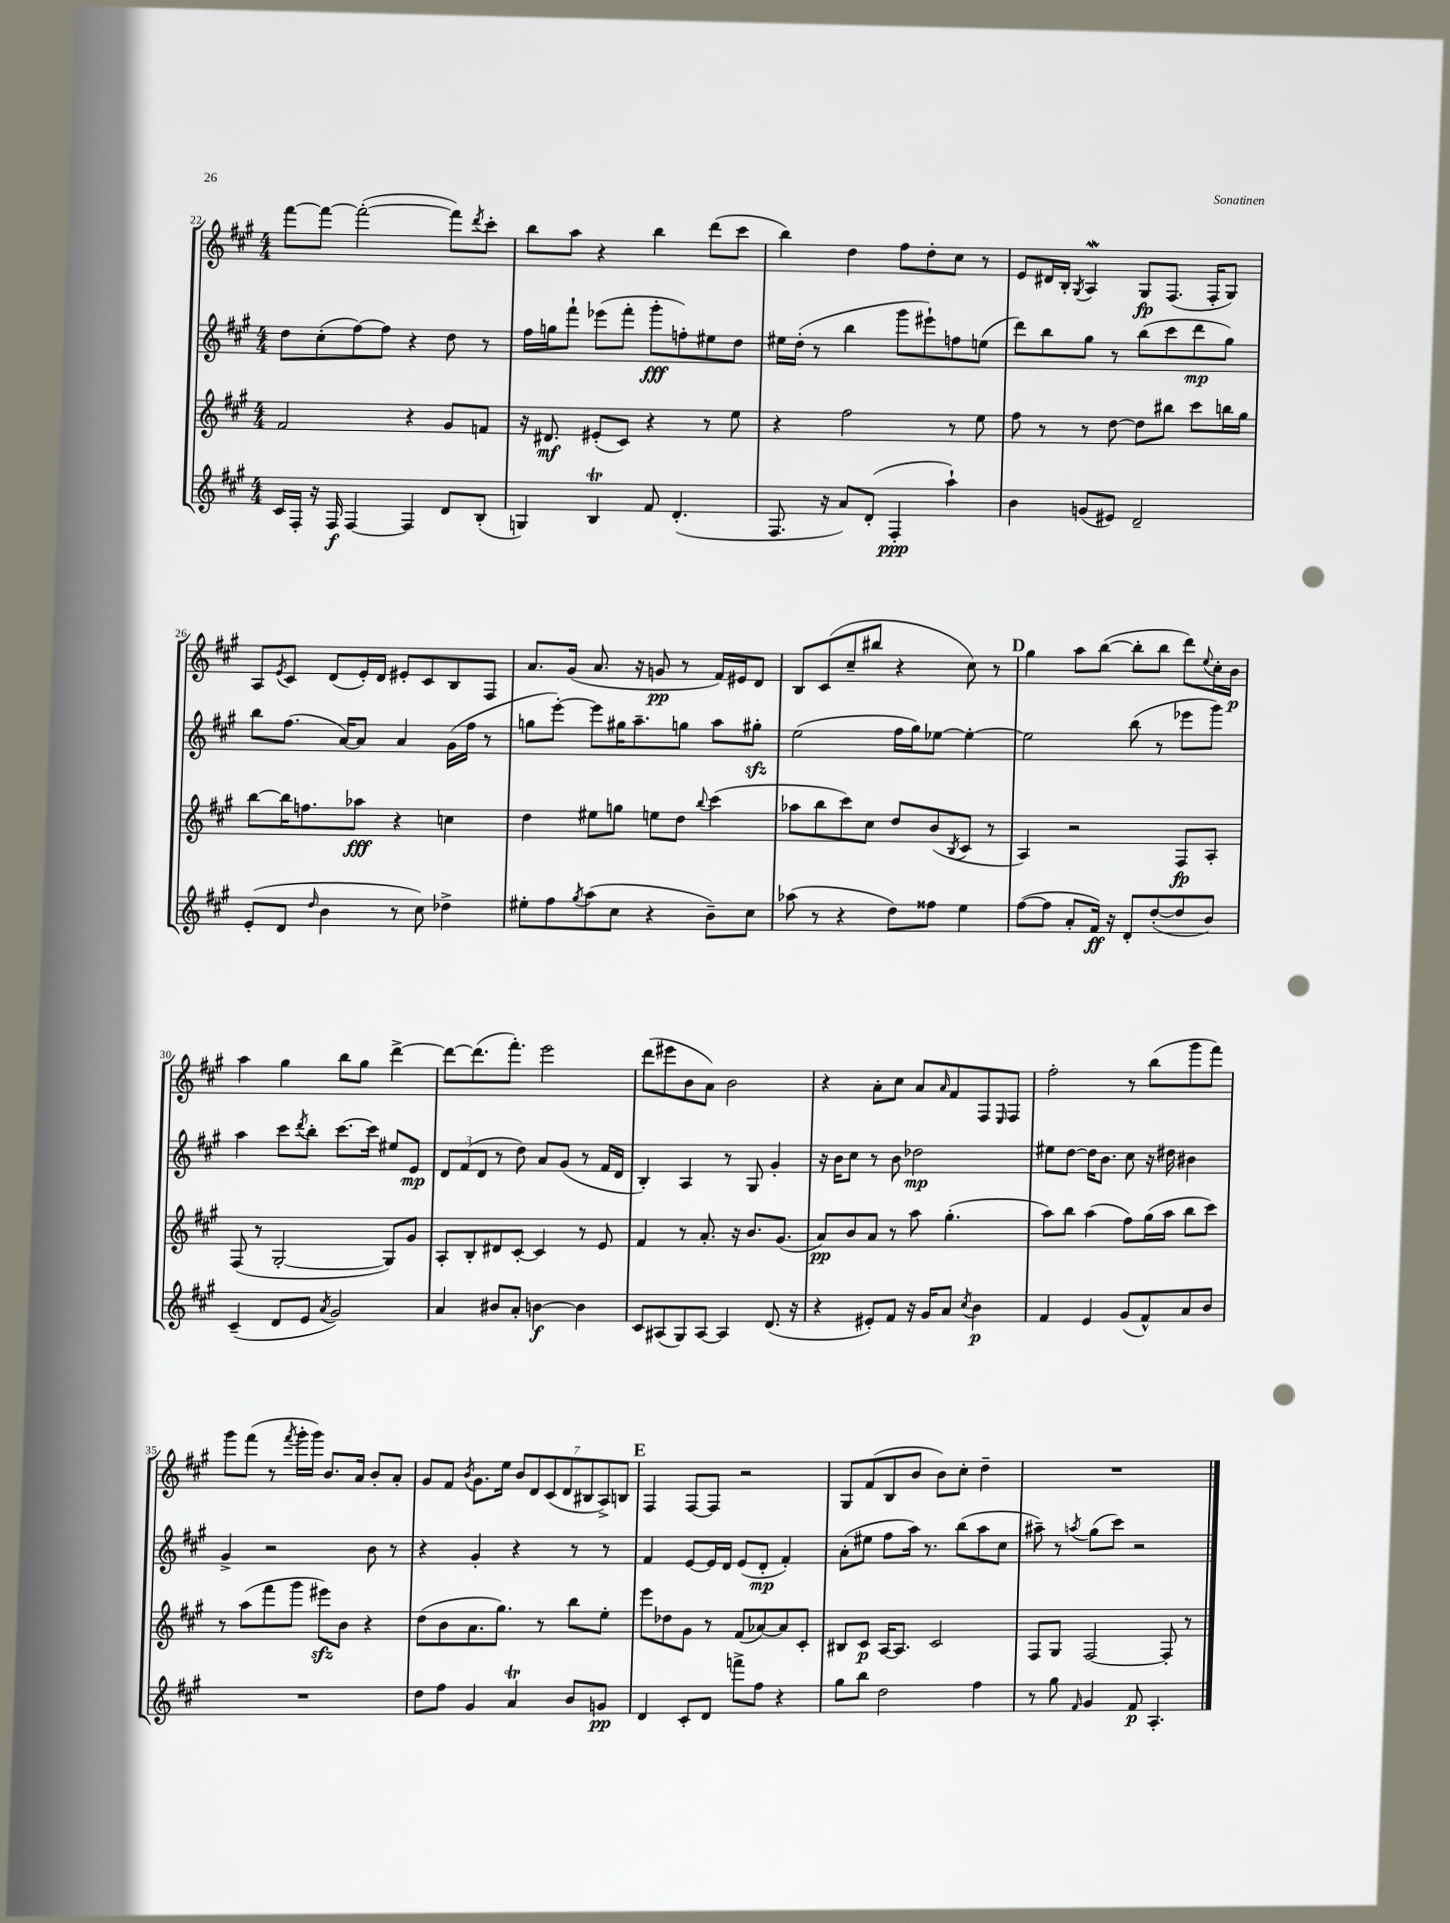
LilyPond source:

<<
\new StaffGroup <<
\new Staff = "s0" {
    \clef treble \key a \major \numericTimeSignature \time 4/4
    fis'''8~ fis'''8~ fis'''2~-.( fis'''8) \acciaccatura { d'''8 } cis'''8-. |
    b''8 a''8 r4 b''4 d'''8( cis'''8 |
    b''4) d''4 fis''8 d''8-. cis''8 r8 |
    e'8 dis'16 b16-. \acciaccatura { gis8 } a4\mordent gis8\fp fis8.( fis16-. gis8) |
    a8 \acciaccatura { e'8 } cis'8 d'8( e'16-.) d'16 eis'8-. cis'8 b8 fis8 |
    a'8. gis'16( a'8. r16 g'8\pp r8 fis'16) eis'16 d'8 |
    b8 cis'8( cis''8-- bis''8 r4 cis''8) r8 |
    \mark \markup { \bold "D" } gis''4 a''8 b''8~( b''8-. b''8 d'''8) \appoggiatura { e''8 } cis''16-. b'16\p |
    a''4 gis''4 b''8 gis''8 d'''4~-> |
    d'''8~ d'''8.( fis'''8.-.) e'''2 |
    d'''8( eis'''8 b'8 a'8) b'2 |
    r4 a'8-. cis''8 a'8 \grace { a'16 } fis'8 fis8 \grace { e16 } fis8 |
    fis''2-. r8 b''8( gis'''8 fis'''8) |
    gis'''8 fis'''8( r8 \acciaccatura { fis'''8 } gis'''16-. gis'''16) b'8. a'16 b'8-. a'8-. |
    gis'8 fis'8 \acciaccatura { b'8 } gis'8. e''16 \tuplet 7/4 { b'8 d'8 cis'8( d'8 bis8 a8->) b8 } |
    \mark \markup { \bold "E" } fis4 fis8~ fis8 r2 |
    gis8 fis'8( b8 b'8 b'8) cis''8-. d''4-- |
    R1 \bar "|." |
}
\new Staff = "s1" {
    \clef treble \key a \major \numericTimeSignature \time 4/4
    d''8 cis''8-.( fis''8~) fis''8 r4 d''8 r8 |
    fis''16 g''16 fis'''8-! ees'''8( fis'''8-. gis'''8-.\fff f''8-.) eis''8 d''8 |
    eis''16 d''16-.( r8 b''4 gis'''8 eis'''8-!) f''8 e''8( |
    d'''8) b''8 gis''8 r8 b''8( cis'''8 d'''8\mp gis''8) |
    b''8 fis''8.( a'16~) a'8 a'4 gis'16( fis''16 r8 |
    g''8 e'''8~-.) e'''8 gis''16 a''8.-- g''8 a''8 gis''8-.\sfz |
    e''2( fis''16 gis''16) ees''8~ ees''4~-. |
    \mark \markup { \bold "D" } ees''2 b''8( r8 ees'''8 gis'''8) |
    a''4 cis'''8 \acciaccatura { d'''8 } b''8-. cis'''8.~ cis'''16 eis''8 e'8\mp |
    \tuplet 3/2 { d'8 fis'8( d'8 } r8 d''8) a'8 gis'8( r8 fis'16 d'16 |
    b4-.) a4 r8 gis8 gis'4-. |
    r16 b'16 cis''8 r8 b'8 des''2\mp |
    eis''8 d''8~ d''16 b'8. cis''8 r16 dis''16 bis'4 |
    gis'4-> r2 b'8 r8 |
    r4 gis'4-. r4 r8 r8 |
    \mark \markup { \bold "E" } fis'4 e'8~ e'16 d'16 e'8( d'8-.\mp fis'4-.) |
    a'8-.( eis''8 fis''8 a''16) r8. b''8( a''8 cis''8 |
    ais''8--) r8 \acciaccatura { a''8 } gis''8( cis'''8) r2 \bar "|." |
}
\new Staff = "s2" {
    \clef treble \key a \major \numericTimeSignature \time 4/4
    fis'2 r4 gis'8 f'8 |
    r16 dis'8.\mf eis'8-.( cis'8) r4 r8 e''8 |
    r4 fis''2 r8 e''8 |
    fis''8 r8 r8 d''8~ d''8 bis''8 cis'''8 b''16 gis''16 |
    b''8~ b''16 f''8. aes''8\fff r4 c''4 |
    d''4 eis''8 g''8 e''8 d''8 \appoggiatura { b''8 } cis'''4( |
    aes''8 b''8 cis'''8) cis''8 d''8 b'8( \acciaccatura { b8 } cis'8 r8 |
    \mark \markup { \bold "D" } a4) r2 fis8\fp a8-. |
    fis8( r8 gis2~-. gis8) gis'8 |
    a8-. b8-. dis'8 cis'8~-. cis'4 r8 e'8 |
    fis'4 r8 a'8.-. r16 b'8. gis'8.( |
    a'8\pp) b'8 a'8 r8 a''8 gis''4.-.( |
    a''8) b''8 a''4( fis''8) gis''16( a''16 b''8 cis'''8) |
    r8 a''8( fis'''8 gis'''8 eis'''8\sfz) b'8 r4 |
    d''8( b'8 a'8. gis''8.) r8 b''8 e''8-. |
    \mark \markup { \bold "E" } e'''8 des''8 gis'8 r8 fis'8( aes'8~) aes'8 cis'8-. |
    bis8 cis'8\p a16~ a8. cis'2 |
    fis8 gis8 fis2~ fis8-. r8 \bar "|." |
}
\new Staff = "s3" {
    \clef treble \key a \major \numericTimeSignature \time 4/4
    cis'16 fis16-. r16 fis16\f fis4~ fis4 d'8 b8-.( |
    g4) b4\trill fis'8 d'4.-.( |
    fis8. r16 a'8) d'8-.( fis4-.\ppp a''4-!) |
    b'4 g'8( eis'8) d'2-- |
    e'8-.( d'8 \grace { d''16 } b'4 r8 cis''8) des''4-> |
    eis''8-. fis''8 \acciaccatura { gis''8 } a''8( cis''8 r4 b'8--) cis''8 |
    aes''8( r8 r4 d''8) fisis''8 e''4 |
    \mark \markup { \bold "D" } fis''8~( fis''8 a'8-. fis'16\ff) r16 d'8-. d''8~-.( d''8 b'8) |
    cis'4--( d'8 e'8 \acciaccatura { a'8 } gis'2) |
    a'4 bis'8 a'8-. b'4~\f b'4 |
    cis'8 ais8( gis8) ais8~ ais4 d'8.( r16 |
    r4 eis'8-.) fis'8 r16 gis'16 a'8 \acciaccatura { cis''8 } b'4\p |
    fis'4 e'4 gis'8( fis'8-^) a'8 b'8 |
    R1 |
    d''8 fis''8 gis'4 a'4\trill b'8 g'8\pp |
    \mark \markup { \bold "E" } d'4 cis'8-. d'8 f'''8-> fis''8 r4 |
    gis''8 b''8 d''2 fis''4 |
    r8 gis''8 \grace { fis'16 } gis'4 fis'8\p a4.-. \bar "|." |
}
>>
>>
\layout { \context { \Score currentBarNumber = #22 } }
